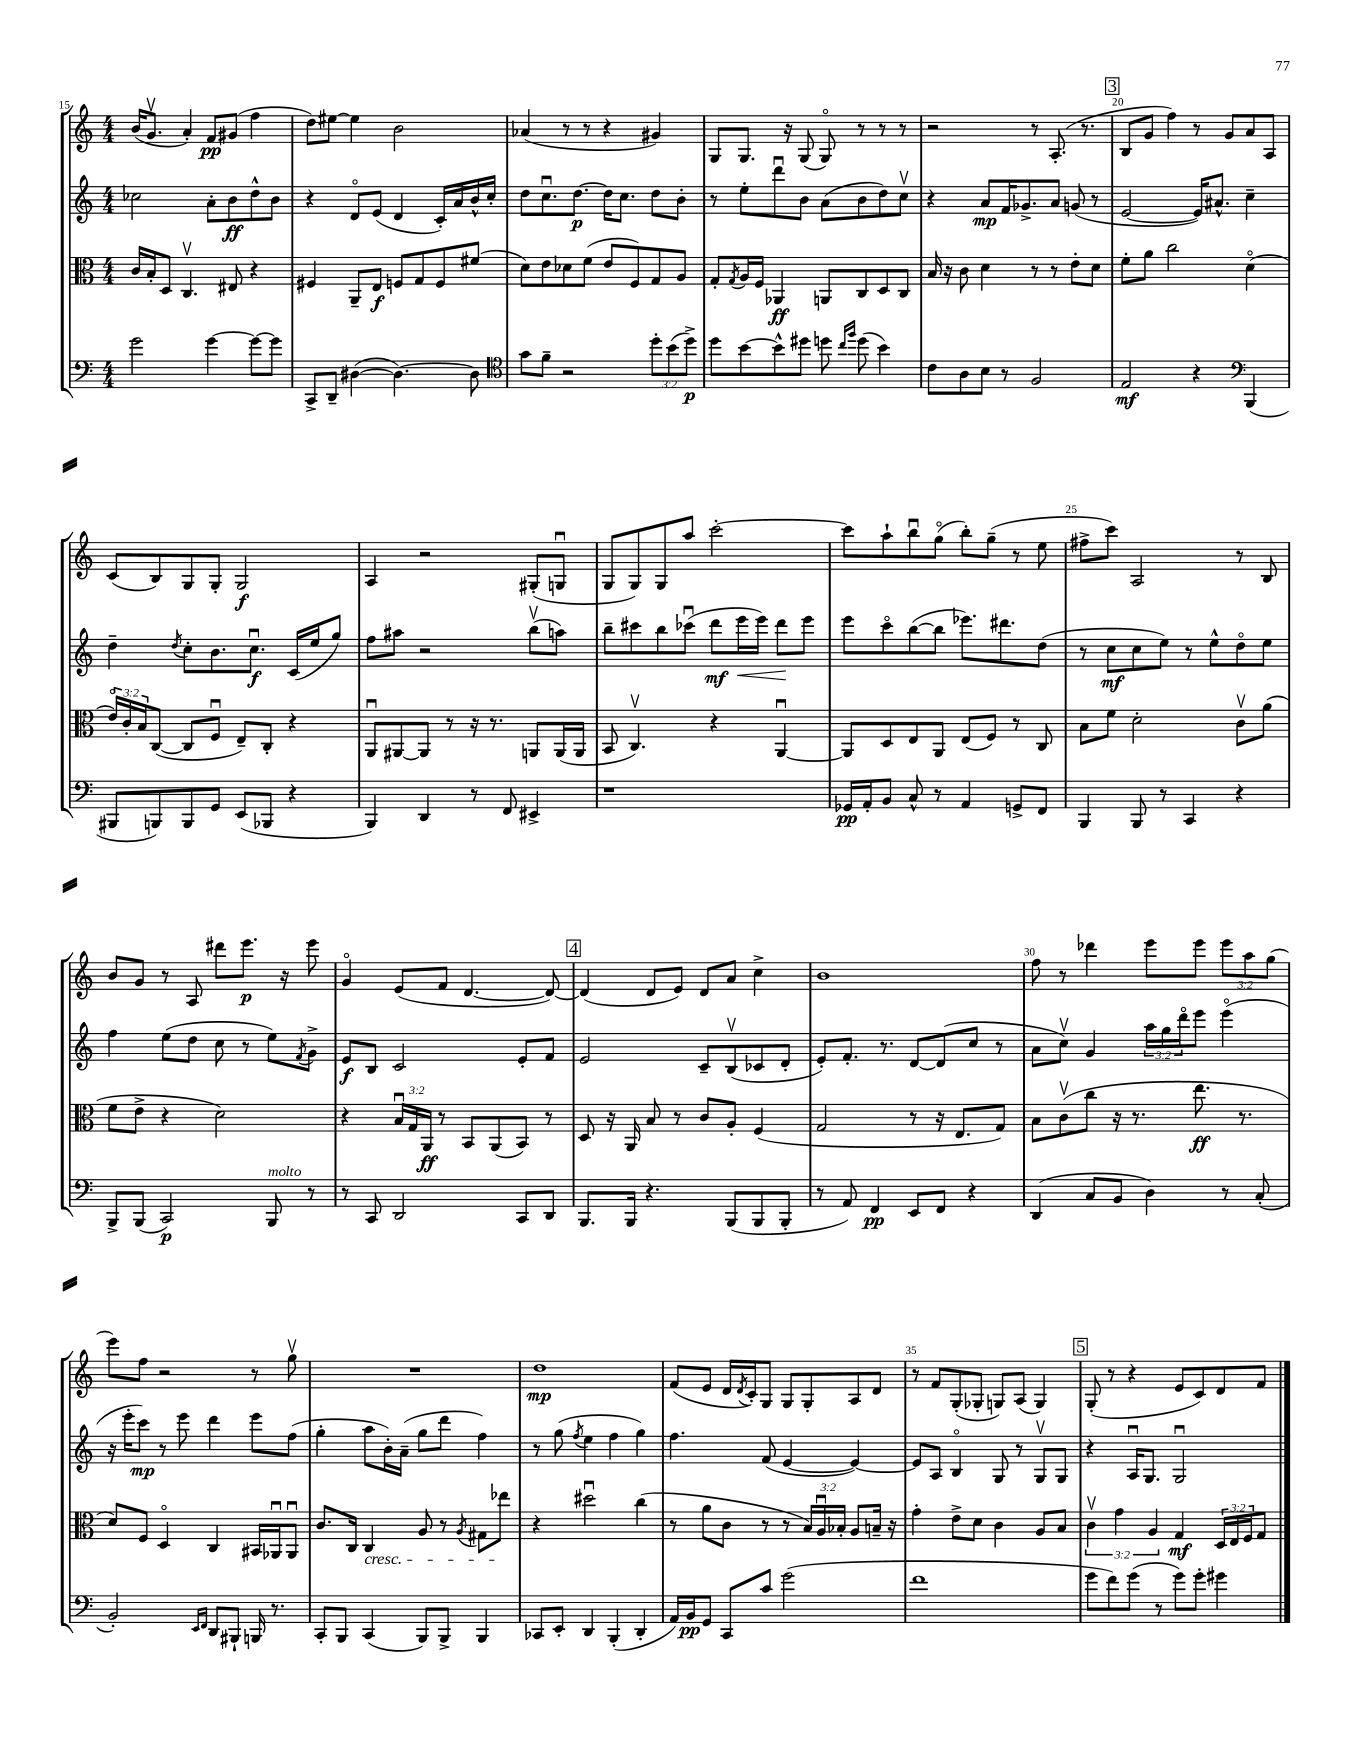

**kern	**kern	**kern	**kern
*staff4	*staff3	*staff2	*staff1
*clefF4	*clefC3	*clefG2	*clefG2
*k[]	*k[]	*k[]	*k[]
*M4/4	*M4/4	*M4/4	*M4/4
2g	16c	2cc-	(16b
.	16B'	.	8.gv
.	8D	.	.
.	4.Cv	.	4a')
[4g	.	8a'	8f
.	8E#	8b	(8g#
8g_	4r	8dd^^	4ff
8g]	.	8b	.
=	=	=	=
8CC^	4F#	4r	8dd)
8DD~	.	.	[8ee#
([4D#	8AA~	8do	4ee#]
.	8E	(8e	.
4.D#_)	8F	4d	2b
.	8G	.	.
.	8F	16c')	.
.	.	16a	.
8D#]	(8f#	16b^^	.
.	.	16cc'	.
=	=	=	=
*clefC4	*	*	*
8g	8d)	8dd	(4a-
8f~	8e	8.ccu	.
2r	8d-	.	8r
.	.	[8.dd	.
.	(8f	.	8r
.	8e	16dd]	4r
.	.	8.cc	.
.	8F)	.	.
12dd'	8G	8dd	4g#)
(12b	.	.	.
.	8A	8b'	.
12dd^)	.	.	.
=	=	=	=
8dd	8G'	8r	8G
.	8qG	.	.
[8b	16A	8ee'	8.G
.	16F	.	.
8b^^]	4AA-	8dddu	.
.	.	.	16r
8dd#	.	8b	(8G
8dd	8AA	(8a	8Go)
16qqcc	.	.	.
16qqff	.	.	.
(8dd	8C	8b	8r
4b)	8D	8dd)	8r
.	8C	8ccv	8r
=	=	=	=
8c	16B	4r	2r
.	16r	.	.
8A	8c	.	.
8B	4d	8a	.
8r	.	16f	.
.	.	8.g-^	.
2F	8r	.	8r
.	8r	8a	(8.A'
.	8e'	(8g	.
.	.	.	8.r
.	8d	8r	.
=	=	=	=
2E	8f'	[2e	8B
.	8a	.	8g
.	2cc	.	4ff)
4r	.	16e])	8r
.	.	8.a#^^	.
.	.	.	8g
*clefF4	*	*	*
(4BBB	(4do	4cc~	8a
.	.	.	8A
=	=	=	=
8BBB#	24eo)	4dd~	(8c
.	24c'	.	.
.	24B	.	.
8BBB)	([8C	.	8B)
.	.	8qdd	.
8BBB	8C]	8cc'	8G
8GG	8Fu	8.b	8G'
(8EE	8E~)	.	2G
.	.	8.ccu	.
8BBB-	8C'	.	.
4r	4r	(16c	.
.	.	16ee	.
.	.	8gg)	.
=	=	=	=
4BBB)	8AAu	8ff	4A
.	[8AA#	8aa#	.
4DD	8AA#]	2r	2r
.	8r	.	.
8r	16r	.	.
.	8.r	.	.
8FF	.	.	.
4EE#^	8AA	(8bbv	(8G#'
.	(16AA	8aa)	8Gu
.	16AA	.	.
=	=	=	=
1r	8BB	8bb~	8G
.	4.Cv)	8ccc#	8G)
.	.	8bb	8G
.	.	(8ccc-u	8aa
.	4r	8ddd	[2ccc'
.	.	16eee	.
.	.	16eee)	.
.	[4AAu	8ddd	.
.	.	8eee	.
=	=	=	=
16GG-	8AA]	8eee	8ccc]
16AA'	.	.	.
8BB	8D	8ccco	8aa`
8C^^	8E	([8bb	8bbu
8r	8AA	8bb]	(8ggo
4AA	(8E	8.eee-)	8bb')
.	8F)	.	(8gg~
.	.	8.ddd#	.
8GG^	8r	.	8r
8FF	8C	(8dd	8ee
=	=	=	=
4BBB	8B	8r	8ff#^
.	8f	8cc	8ccc)
8BBB	2d'	8cc	2A
8r	.	8ee)	.
4CC	.	8r	.
.	.	8ee^^	.
4r	8cv	8ddo	8r
.	(8a	8ee	8B
=	=	=	=
8BBB^	8f	4ff	8b
(8BBB	8e^	.	8g
2CC)	4r	(8ee	8r
.	.	8dd	8A
.	2d)	8cc	8ddd#
.	.	8r	8.eee
8BBB	.	8ee)	.
.	.	.	16r
.	.	8qf	.
8r	.	8g^	8eee
=	=	=	=
8r	4r	8e	4go
8CC	.	8B	.
2DD	24Bu	2c	(8e
.	24G	.	.
.	24AA	.	.
.	8r	.	8f
.	8BB	.	[4.d
.	(8AA	.	.
8CC	8BB)	8e'	.
8DD	8r	8f	8d_)
=	=	=	=
8.BBB	8D	2e	(4d]
.	16r	.	.
16BBB	16AA	.	.
4.r	8B	.	8d
.	8r	.	8e)
.	8c	8c~	8d
(8BBB	8A'	(8Bv	8a
8BBB	(4F	8c-	4cc^
8BBB'	.	8d'	.
=	=	=	=
8r	2G	8e')	1b
8AA)	.	8.f'	.
4FF	.	.	.
.	.	8.r	.
8EE	8r	[8d	.
8FF	16r	(8d]	.
.	8.E	.	.
4r	.	8cc	.
.	8G)	8r	.
=	=	=	=
(4DD	8B	8a	8ff
.	(8cv	8ccv)	8r
8C	8cc	4g	4ddd-
8BB	16r	.	.
.	8.r	.	.
4D)	.	24aa	8eee
.	.	24gg	.
.	.	24dddo	.
.	8.ee	8eee	8eee
8r	.	(4eeeo	12eee
.	8.r	.	.
.	.	.	12aa
(8C'	.	.	.
.	.	.	(12gg
=	=	=	=
2BB')	8d)	16r	8eee)
.	.	16eee'	.
.	8F	8ccc)	8ff
.	4Do	8r	2r
.	.	8eee	.
16qqEE	.	.	.
16qqFF	.	.	.
8DD	4C	4ddd	.
8BBB#`	.	.	.
16BBB	16BB#	8eee	8r
8.r	16AA-u	.	.
.	8AA-u	(8ff	8ggv
=	=	=	=
8CC'	8.c	4gg'	1r
8BBB	.	.	.
.	16C	.	.
(4CC	4C	8aa	.
.	.	16b')	.
.	.	(16a~	.
8BBB)	8A	8gg	.
8BBB^	8r	8ddd	.
.	8qA	.	.
4BBB	8G#	4ff)	.
.	8ee-	.	.
=	=	=	=
8CC-	4r	8r	1dd
8EE'	.	(8gg	.
.	.	8qff	.
4DD	2dd#u	4ee	.
(4BBB'	.	4ff	.
4DD'	(4cc	4gg)	.
=	=	=	=
16AA)	8r	4.ff	(8f
16BB	.	.	.
8GG	8a	.	8e
8CC	8c	.	16d
.	.	.	8qd
.	.	.	16c')
8c	8r	(8f	8G
(2g	8r	[4e	8G
.	24B)	.	8G'
.	24Au	.	.
.	24B-'	.	.
.	8A	4e_)	8A
.	16B~	.	8d
.	16r	.	.
=	=	=	=
1f	4g'	8e]	8r
.	.	8A	8f
.	8e^	4Bo	(8G'
.	8d	.	8G-'
.	4c	8G	8G)
.	.	8r	(8A
.	8A	8Gv	4G)
.	8B	8G	.
=	=	=	=
8g	6cv	4r	(8G'
8f)	.	.	8r
.	6g	.	.
(8g	.	16Au	4r
.	.	8.G	.
.	6A	.	.
8r	.	.	.
8g)	4G	2Gu	8e
8g'	.	.	8c)
4g#	24D	.	8d
.	24E	.	.
.	24F	.	.
.	8G	.	8f
==	==	==	==
*-	*-	*-	*-
